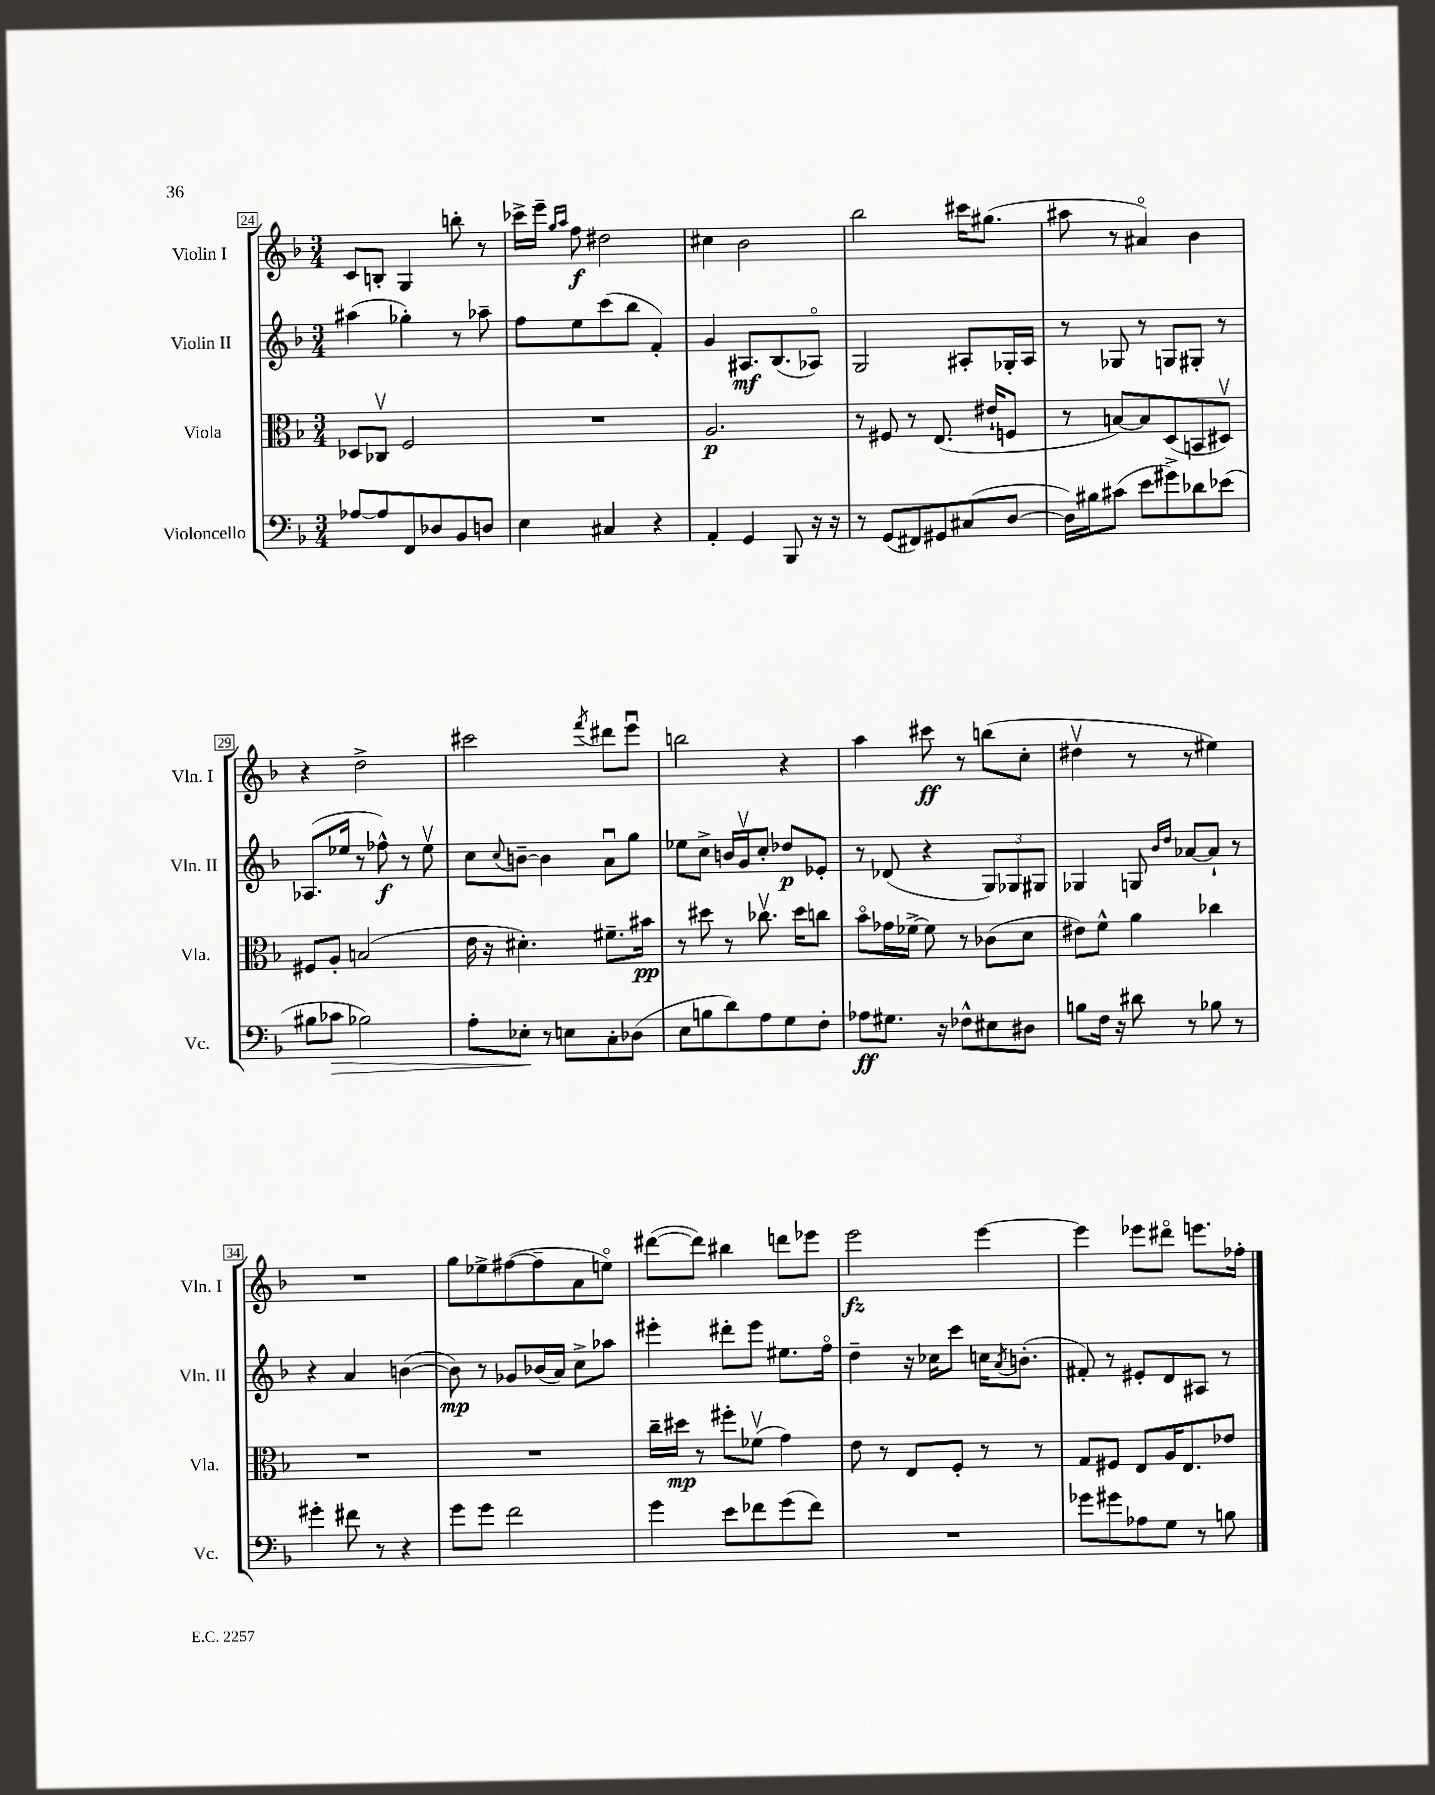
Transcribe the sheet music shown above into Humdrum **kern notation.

**kern	**kern	**kern	**kern
*staff4	*staff3	*staff2	*staff1
*clefF4	*clefC3	*clefG2	*clefG2
*k[b-]	*k[b-]	*k[b-]	*k[b-]
*M3/4	*M3/4	*M3/4	*M3/4
[8A-/L	8D-/L	(4aa#\	8c/L
8A-/]	8C-v/J	.	8B'/J
8FF/	2F/	4gg-'\)	4G/
8D-/	.	.	.
8BB-/	.	8r	8bb'\
8D/J	.	8aa-~\	8r
=	=	=	=
4E\	2.r	8ff\L	16ccc-^\LL
.	.	.	16eee~\JJ
.	.	.	16qqgg/LL
.	.	.	16qqaa/JJ
.	.	8ee\	8ff\
4C#/	.	(8ccc\	2dd#\
.	.	8bb-\J	.
4r	.	4f'/)	.
=	=	=	=
4AA'/	2.A/	4g/	4cc#\
4GG/	.	8.A#/L	2b-\
.	.	(8.B-/	.
8BBB-/	.	.	.
16r	.	8A-o/J)	.
16r	.	.	.
=	=	=	=
8r	8r	2G/	2bb-\
(8GG/L	8F#/	.	.
8FF#/)	8r	.	.
8GG#/	(8.E/	.	.
(8C#/	.	8A#'/L	16ccc#\LK
.	16e#`/LK	.	(8.gg#\J
[8D/J	8F/J	16G-'/L	.
.	.	16A#/JJ	.
=	=	=	=
16D\]LL)	8r	8r	8aa#\
16B#\J	.	.	.
(8c#\J	[8B/L)	8G-/	8r
8e\L	8B/]	8r	4a#o/)
8g#^\)	(8D/	8G/L	.
8d-\	8BB/	8G#'/J	4b-\
(8e-\J	8D#v/J)	8r	.
=	=	=	=
8B#\L	8F#/L	(8.A-/L	4r
8c-\J	8A'/J	.	.
.	.	16ee-/Jk	.
2B-\)	(2B/	8r	2dd^\
.	.	8ff-^^\)	.
.	.	8r	.
.	.	8ee-v\	.
=	=	=	=
8A'\L	16e\	8cc\L	2ccc#\
.	16r	.	.
.	.	8qqcc/	.
8E-'\J	4.d#'\)	[8b~\J	.
8r	.	4b\]	.
8E\L	.	.	.
.	.	.	8qfff/
8C'\	8.f#~\L	8au\L	8ddd#\L
(8D-\J	.	8gg\J	8eeeu\J
.	16b#\Jk	.	.
=	=	=	=
8E\L	8r	8ee-\L	2bb\
8B\	8dd#\	8cc^\J	.
8d\)	8r	16b/LL	.
.	.	16gv/J	.
8A\	8.cc-v\	8cc'/J	.
8G\	.	8dd-/L	4r
.	16dd#\LK	.	.
8F'\J	8cc\J	8e-'/J	.
=	=	=	=
8A-\L	8b-o\L	8r	4aa\
8.G#\J	16g-\L	(8d-/	.
.	[16f-^\JJ	.	.
.	8f-\]	4r	8ccc#\
16r	.	.	.
8F-^^\L	8r	.	8r
8E#\	(8c-\L	12G/L)	(8bb\L
.	.	12G-/	.
8D#\J	8d\J	.	8cc'\J
.	.	12G#/J	.
=	=	=	=
8B\L	8e#\L)	4G-/	4dd#v\
16F\Jk	8f^^\J	.	.
16r	.	.	.
8d#\	4a\	8G/	8r
.	.	16qqb-/LL	.
.	.	16qqdd/JJ	.
8r	.	[8a-/L	8r
8B-\	4cc-\	8a-`/]J	4ee#\)
8r	.	8r	.
=	=	=	=
4g#'\	2.r	4r	2.r
8f#\	.	4a/	.
8r	.	.	.
4r	.	([4b\	.
=	=	=	=
8g\L	2.r	8b\])	8gg\L
8g\J	.	8r	8ee-^\
2f\	.	8g-/L	([8ff#\
.	.	(16b-/L	8ff#~\]
.	.	16a/JJ)	.
.	.	8cc^\L	8a\
.	.	8aa-\J	8eeo\J)
=	=	=	=
4g\	16cc~\LL	4eee#'\	([8ddd#\L
.	16dd#\JJ	.	.
.	8r	.	8ddd#\]J)
8e\L	8ff#'\L	8ddd#'\L	4bb#\
8f-\	(8f-v\J	8eee#\J	.
(8g\	4g\)	8.ee#\L	8ddd\L
8f-\J)	.	.	8eee-\J
.	.	16ffo\Jk	.
=	=	=	=
2.r	8e\	4dd~\	2eee\
.	8r	.	.
.	8E/L	16r	.
.	.	16cc-\LK	.
.	8F'/J	8ccc\J	.
.	8r	16cc\LK	[4eee\
.	.	8qa/	.
.	.	(8.b'\J	.
.	8r	.	.
=	=	=	=
8g-\L	8G/L	8f#'/)	4eee\]
8g#\	8F#/J	8r	.
8A-\	8E/L	8e#'/L	8eee-\L
8G\J	16A/K	8d/	8ddd#o\J
.	8.E/	.	.
8r	.	8A#/J	8.eee\L
8B\	8e-/J	8r	.
.	.	.	16ff-'\Jk
==	==	==	==
*-	*-	*-	*-
